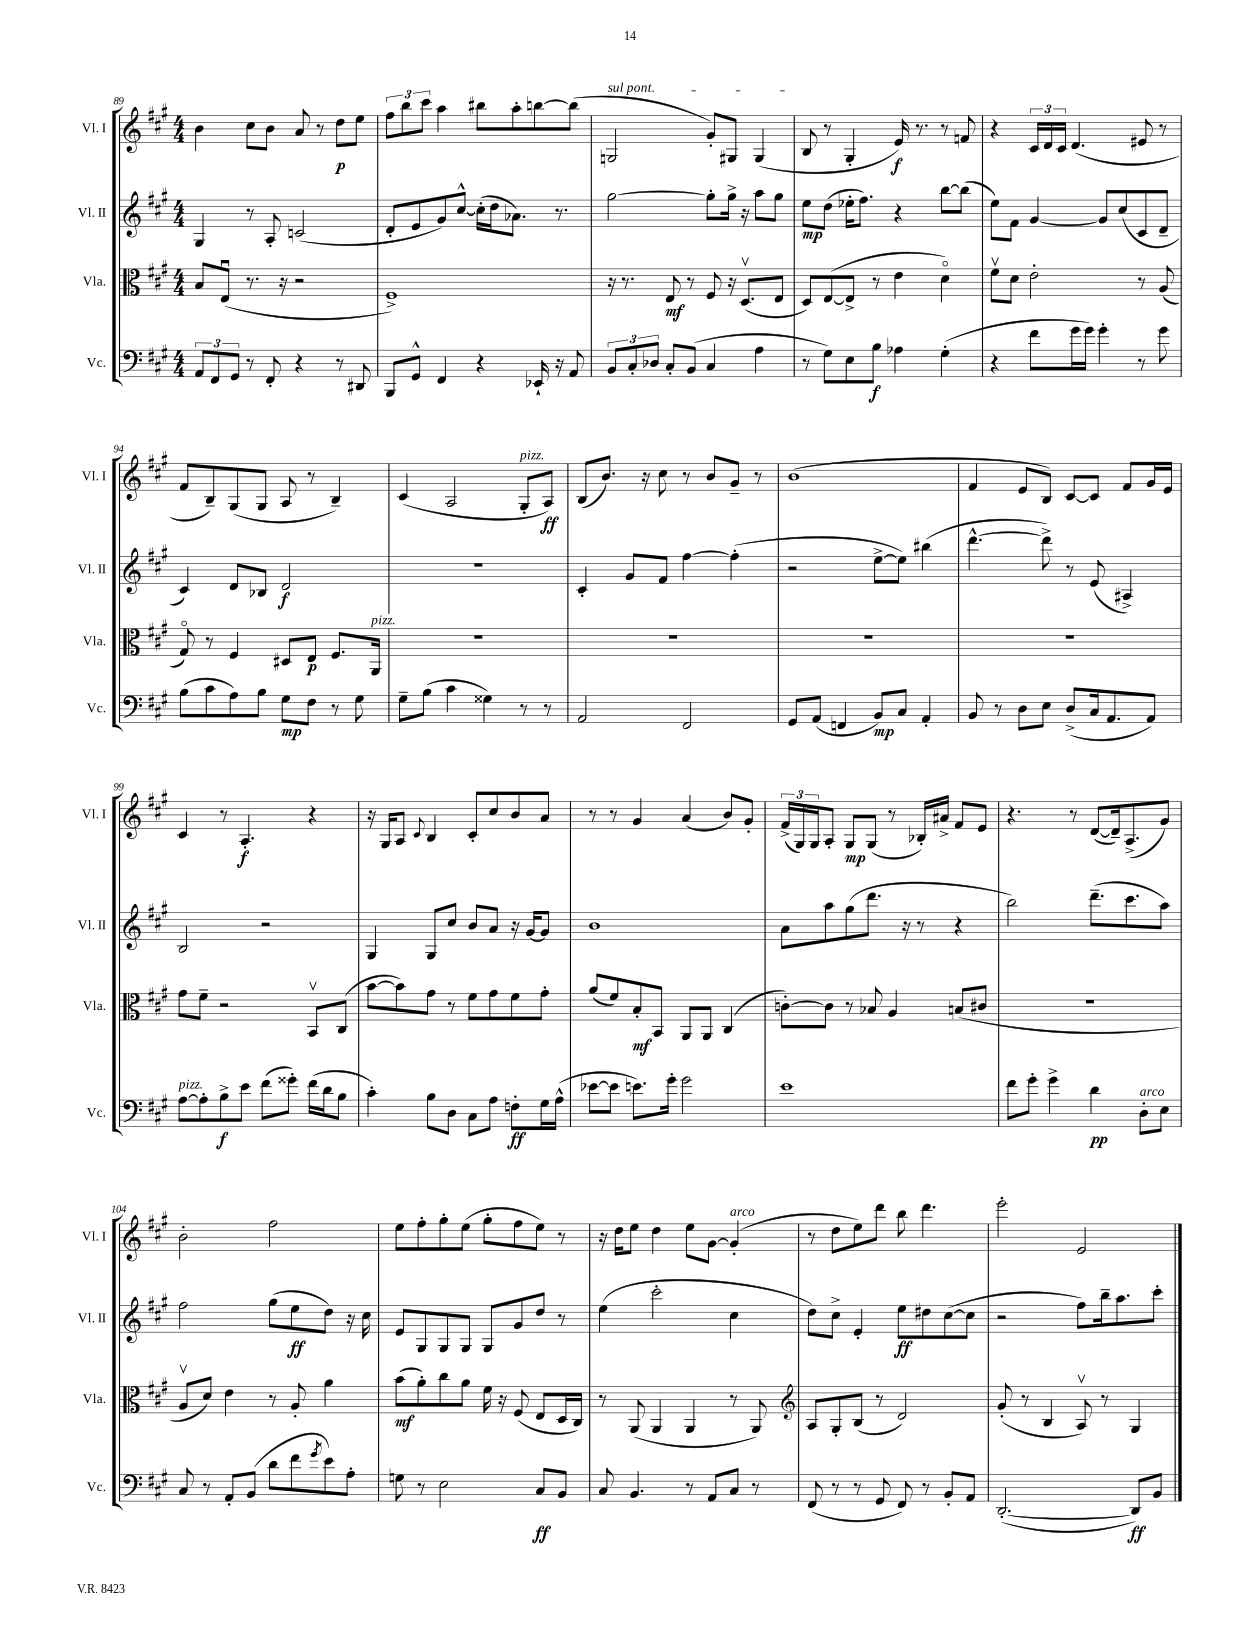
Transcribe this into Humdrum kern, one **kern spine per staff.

**kern	**kern	**kern	**kern
*staff4	*staff3	*staff2	*staff1
*clefF4	*clefC3	*clefG2	*clefG2
*k[f#c#g#]	*k[f#c#g#]	*k[f#c#g#]	*k[f#c#g#]
*M4/4	*M4/4	*M4/4	*M4/4
12AA	8B	4G#	4b
12FF#	.	.	.
.	(8Eu	.	.
12GG#	.	.	.
8r	8.r	8r	8cc#
8FF#'	.	8A'	8b
.	16r	.	.
4r	2r	(2c	8a
.	.	.	8r
8r	.	.	8dd
8DD#	.	.	8ee
=	=	=	=
8BBB	1F#^)	8d'	12ff#
.	.	.	12bb
8GG#^^	.	8e	.
.	.	.	12ccc#
4FF#	.	8g#)	4aa
.	.	[8cc#^^	.
4r	.	(16cc#']	8bb#
.	.	16dd	.
.	.	8.a-)	8aa'
16EE-`	.	.	[8bb
16r	.	8.r	.
8AA	.	.	(8bb]
=	=	=	=
12BB	16r	[2gg#	2G
.	8.r	.	.
12C#'	.	.	.
12D-	.	.	.
8C#'	8E	.	.
(8BB	8r	.	.
4C#	8F#	8gg#']	8g#')
.	16r	16gg#^	8G#
.	(8.Dv	16r	.
4A	.	8aa	(4G#
.	8E	8gg#	.
=	=	=	=
8r	8D)	8ee	8B
8G#)	([8E	(8dd	8r
8E	8E^]	16ee-'	4G#'
.	.	8.ff#)	.
8B	8r	.	.
4A-	4e	4r	16e)
.	.	.	8.r
(4G#'	4do)	[8bb	8r
.	.	(8bb]	8f
=	=	=	=
4r	8f#v	8ee)	4r
.	8d	8f#	.
8f#	2e'	[4g#	24c#
.	.	.	24d
.	.	.	24c#
16g#	.	.	(4.d
16g#)	.	.	.
4g#'	.	8g#]	.
.	.	(8cc#	.
8r	8r	8c#	8e#
8g#	(8A	8d~	8r
=	=	=	=
(8B	8G#o)	4c#)	8f#
8c#	8r	.	8B~)
8A)	4F#	8d	(8G#
8B	.	8B-	8G#
8G#	8D#	2d	8A
8F#	8E	.	8r
8r	8.F#	.	4B~)
8G#	.	.	.
.	16AA	.	.
=	=	=	=
8G#~	1r	1r	(4c#
(8B	.	.	.
4c#	.	.	2A
4G##)	.	.	.
8r	.	.	8G#'
8r	.	.	8A)
=	=	=	=
2AA	1r	4c#'	(8B
.	.	.	8.b)
.	.	8g#	.
.	.	.	16r
.	.	8f#	8cc#
2FF#	.	[4ff#	8r
.	.	.	8b
.	.	(4ff#']	8g#~
.	.	.	8r
=	=	=	=
8GG#	1r	2r	(1b
(8AA	.	.	.
4FF	.	.	.
8BB)	.	[8ee^	.
8C#	.	8ee])	.
4AA'	.	(4bb#	.
=	=	=	=
8BB	1r	[4.ddd^^	4f#
8r	.	.	.
8D	.	.	8e
8E	.	8ddd^])	8B)
(8D^	.	8r	[8c#
16C#	.	(8e	8c#]
8.AA	.	.	.
.	.	4A#^)	8f#
8AA)	.	.	16g#
.	.	.	16e
=	=	=	=
[8A	8g#	2B	4c#
8A']	8f#~	.	.
8B^	2r	.	8r
8e	.	.	4.A'
(8f#	.	2r	.
8g##')	.	.	.
(16f#	8BBv	.	4r
16d	.	.	.
8B	(8C#	.	.
=	=	=	=
4c#')	[8b	4G#	16r
.	.	.	16G#
.	8b])	.	8A
.	.	.	8qqc#
8B	8g#	8G#	4B
8D	8r	8cc#	.
8C#	8f#	8b	8c#'
8A	8g#	8a	8cc#
8F'	8f#	16r	8b
.	.	[16g#	.
16G#	8g#'	8g#]	8a
(16A^^	.	.	.
=	=	=	=
[8e-	(8a	1b	8r
8e-]	8f#)	.	8r
8.e)	8B'	.	4g#
.	8BB	.	.
16g#'	.	.	.
2g#	8AA	.	(4a
.	8AA	.	.
.	(4C#	.	8b)
.	.	.	8g#'
=	=	=	=
1e	[8c')	8a	(24f#^
.	.	.	24G#)
.	.	.	24G#
.	8c]	8aa	8A'
.	8r	(8gg#	8G#
.	8B-	8.ddd	(8G#
.	4A	.	8r
.	.	16r	.
.	.	8r	16B-')
.	.	.	16a#^
.	(8B	4r	8f#
.	8c#	.	8e
=	=	=	=
8f#	1r	2bb)	4.r
8g#'	.	.	.
4g#^	.	.	.
.	.	.	8r
4d	.	(8.ddd~	([8d
.	.	.	16d~])
.	.	8.ccc#	(8.A^
8D'	.	.	.
8E	.	8aa)	8g#)
=	=	=	=
8C#	8Av	2ff#	2b'
8r	8d)	.	.
8AA'	4e	.	.
(8BB	.	.	.
8d	8r	(8gg#	2ff#
8f#	8A'	8ee	.
8qg#	.	.	.
8e)	4a	8dd)	.
8A'	.	16r	.
.	.	16cc#	.
=	=	=	=
8G	(8b	8e	8ee
8r	8a')	8G#	8ff#'
2E	8cc#	8G#	8gg#'
.	8a	8G#	(8ee
.	16f#	8G#	8gg#'
.	16r	.	.
.	(8F#	8g#	8ff#
8C#	8E	8dd	8ee)
8BB	16D	8r	8r
.	16C#)	.	.
=	=	=	=
8C#	8r	(4ee	16r
.	.	.	16dd
4.BB	(8AA	.	8ee
.	4AA	2ccc#'	4dd
8r	4AA	.	8ee
8AA	.	.	[8g#
8C#	8r	4cc#	(4g#']
8r	8AA)	.	.
=	=	=	=
*	*clefG2	*	*
(8FF#	8A	8dd)	8r
8r	8G#'	8cc#^	8dd
8r	(8B	4e'	8ee)
8GG#	8r	.	8ddd
8FF#)	2d)	8ee	8bb
8r	.	8dd#	4.ddd
8BB'	.	([8cc#	.
8AA	.	8cc#]	.
=	=	=	=
([2.DD'	(8g#'	2r	2eee'
.	8r	.	.
.	4B	.	.
.	8Av)	8ff#)	2e
.	8r	16bb~	.
.	.	8.aa	.
8DD])	4G#	.	.
8BB	.	8ccc#'	.
==	==	==	==
*-	*-	*-	*-
